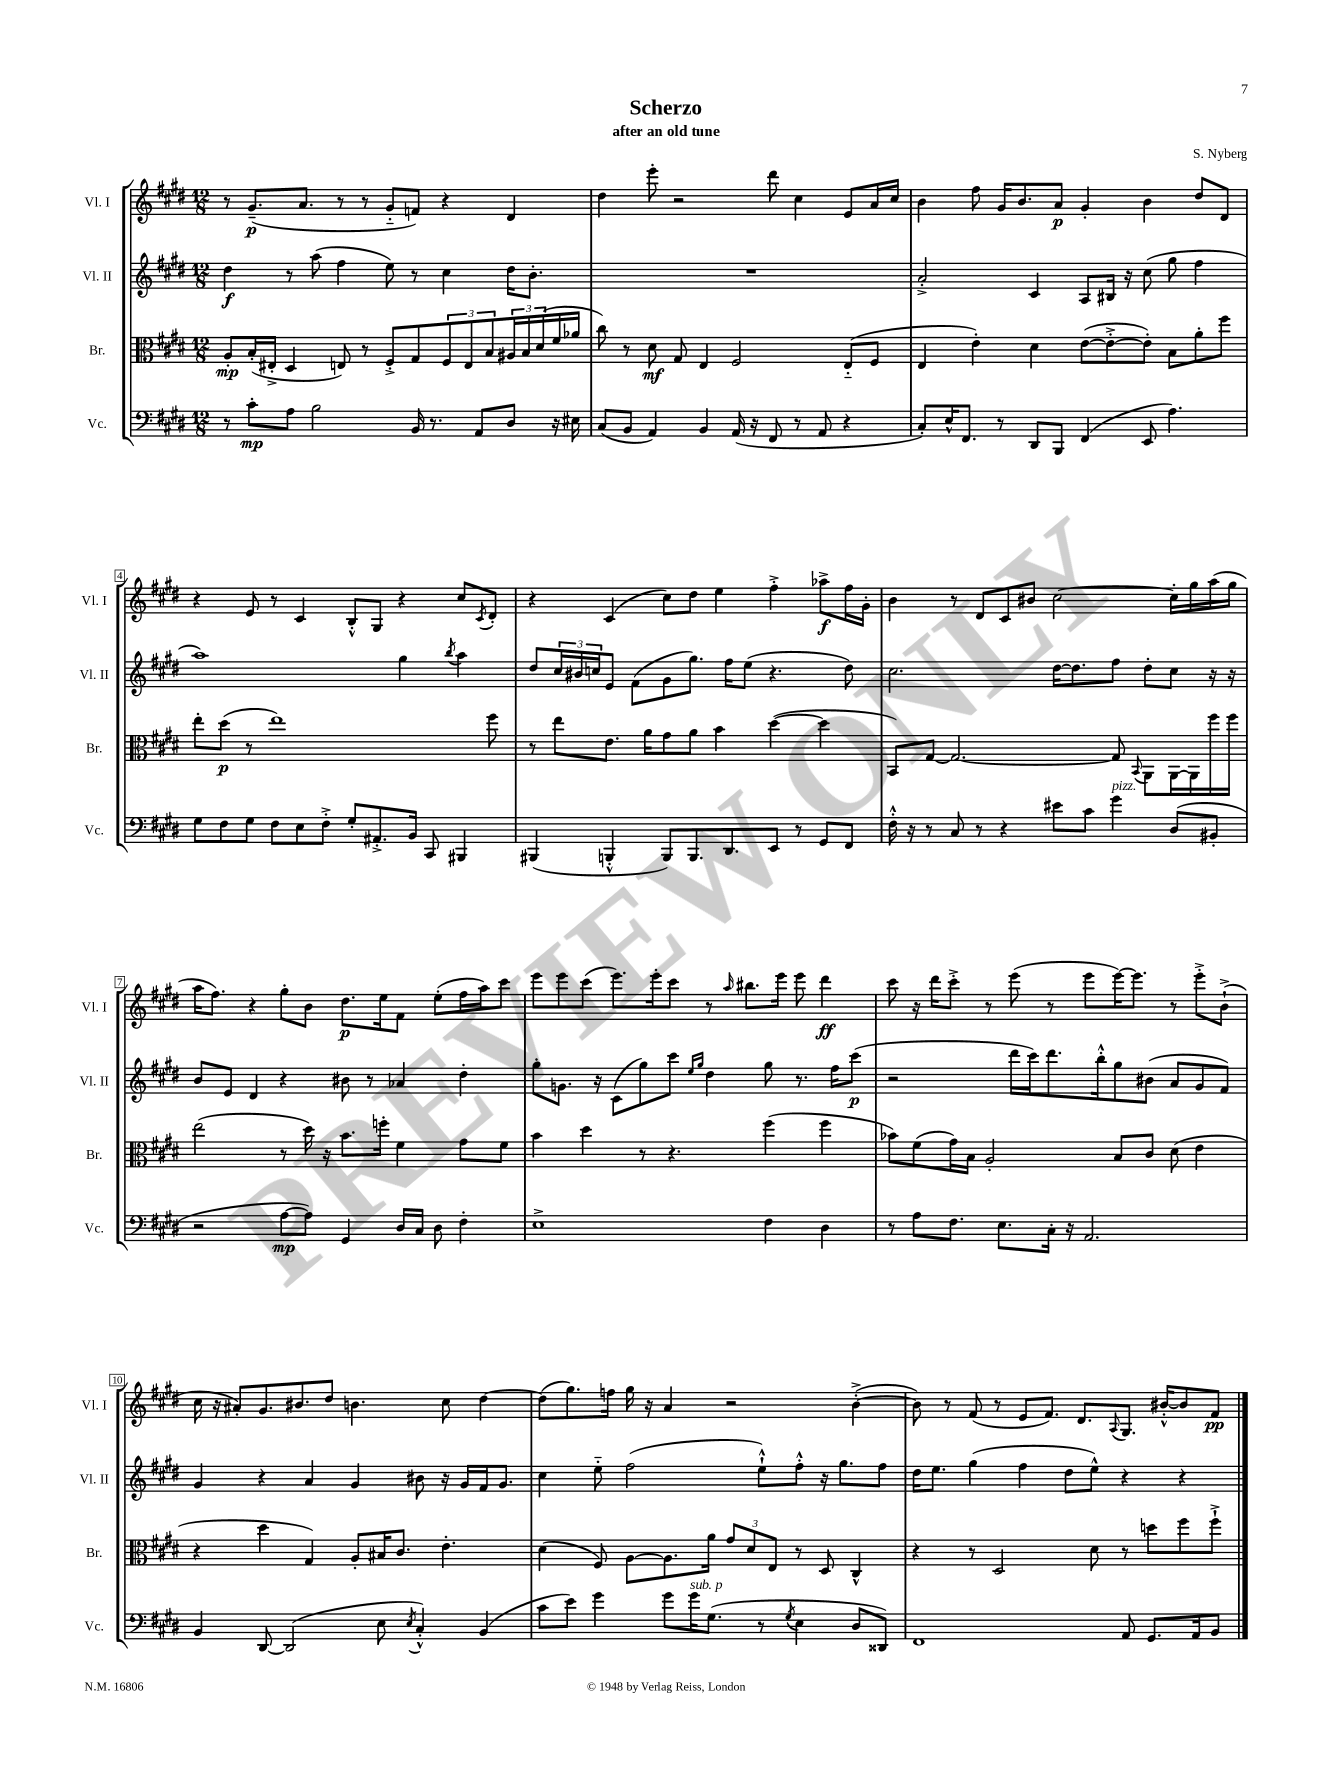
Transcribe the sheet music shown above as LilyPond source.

\header { title = "Scherzo" composer = "S. Nyberg" subtitle = "after an old tune" }
<<
\new StaffGroup <<
\new Staff = "s0" \with { instrumentName = "Vl. I" shortInstrumentName = "Vl. I" } {
    \clef treble \key e \major \numericTimeSignature \time 12/8
    r8 gis'8.--\p( a'8. r8 r8 gis'8-_ f'8) r4 dis'4 |
    dis''4 e'''8-. r2 dis'''8 cis''4 e'8 a'16 cis''16 |
    b'4 fis''8 gis'16 b'8. a'8\p gis'4-. b'4 dis''8 dis'8 |
    r4 e'8 r8 cis'4 b8-.-^ gis8 r4 cis''8 \acciaccatura { cis'8 } dis'8-. |
    r4 cis'4( cis''8) dis''8 e''4 fis''4-.-> aes''8->\f fis''16 gis'16-. |
    b'4 r8 dis'8 cis'8 bis'8 cis''2~ cis''16-. gis''16 a''16( gis''16 |
    a''16 fis''8.) r4 gis''8-. b'8 dis''8.\p e''16 fis'8 e''8-.( fis''16 a''16) cis'''8 |
    e'''8 e'''8 cis'''8( e'''8.) e'''16-. cis'''8 r8 \grace { a''16 } bis''8. e'''16 e'''8 dis'''4\ff |
    cis'''8 r16 dis'''16 cis'''8-.-> r8 e'''8( r8 e'''8 e'''16~) e'''8. r8 e'''8-.-> b'8-!->( |
    cis''16 r16 ais'8-.) gis'8. bis'8. dis''8 b'4. cis''8 dis''4~ |
    dis''8( gis''8.) f''16 gis''16 r16 a'4 r2 b'4~-.->( |
    b'8) r8 fis'8( r8 e'8 fis'8.) dis'8. \appoggiatura { a8 } gis8. bis'16~-.-^ bis'8 fis'8\pp \bar "|." |
}
\new Staff = "s1" \with { instrumentName = "Vl. II" shortInstrumentName = "Vl. II" } {
    \clef treble \key e \major \numericTimeSignature \time 12/8
    dis''4\f r8 a''8( fis''4 e''8) r8 cis''4 dis''16 b'8.-. |
    R1. |
    a'2-.-> cis'4 a8 bis16 r16 cis''8( gis''8 fis''4 |
    a''1) gis''4 \acciaccatura { b''8 } a''4 |
    dis''8 \tuplet 3/2 { cis''16 bis'16 c''16 } e'8 fis'8( gis'8 gis''8.) fis''16 e''8( r4. dis''8) |
    cis''2. dis''16~ dis''8. fis''8 dis''8-. cis''8 r16 r16 |
    b'8 e'8 dis'4 r4 bis'8 r8 aes'4 dis''4-. |
    gis''8-. g'8. r16 cis'8( gis''8) cis'''8 \grace { e''16 gis''16 } dis''4 gis''8 r8. fis''16 cis'''8\p( |
    r2 dis'''16 cis'''16) dis'''8. b''16-.-^ gis''8 bis'8( a'8 gis'8 fis'8) |
    gis'4 r4 a'4 gis'4 bis'8 r16 gis'16 fis'16 gis'8. |
    cis''4 e''8-_ fis''2( e''8-!-^) fis''8-.-^ r16 gis''8. fis''8 |
    dis''16 e''8. gis''4( fis''4 dis''8 e''8-^) r4 r4 \bar "|." |
}
\new Staff = "s2" \with { instrumentName = "Br." shortInstrumentName = "Br." } {
    \clef alto \key e \major \numericTimeSignature \time 12/8
    a8-.\mp b16-.( eis16-.-> dis4 e8) r8 fis8-.-> gis8 \tuplet 3/2 { fis8 e8 b8 } \tuplet 3/2 { ais16 b16 dis'16( } fis'16 aes'16 |
    cis''8) r8 dis'8\mf gis8 e4 fis2 e8-_( fis8 |
    e4 e'4-.) dis'4 e'8~( e'8~-.-> e'8-.) b8 a'8-. fis''8 |
    e''8-. dis''8\p( r8 e''1) fis''8 |
    r8 e''8 e'8. a'16 gis'8 a'8 b'4 dis''4~( dis''4 |
    b,8) gis8~ gis2.~ gis8 \appoggiatura { b,8 } a,8 a,16~ a,16 fis''16 fis''16 |
    e''2( r8 dis''16) r16 b'8. f''16-. fis'4 gis'8 fis'8 |
    b'4 dis''4 r8 r4. fis''4( fis''4 |
    bes'8) fis'8( gis'16) b16 a2-. b8 cis'8 dis'8( e'4 |
    r4 dis''4 gis4) a8-. bis16 cis'8. e'4.-. |
    dis'4( fis8) a8~ a8. a'16 \tuplet 3/2 { gis'8 dis'8 e8 } r8 dis8 cis4-^ |
    r4 r8 dis2 dis'8 r8 d''8 fis''8 fis''8-!-> \bar "|." |
}
\new Staff = "s3" \with { instrumentName = "Vc." shortInstrumentName = "Vc." } {
    \clef bass \key e \major \numericTimeSignature \time 12/8
    r8 cis'8-.\mp a8 b2 b,16 r8. a,8 dis8 r16 eis16 |
    cis8( b,8 a,4) b,4 a,16( r16 fis,8 r8 a,8 r4 |
    cis8-.) e16-^ fis,8. r8 dis,8 b,,8 fis,4( e,8 a4.) |
    gis8 fis8 gis8 fis8 e8 fis8-.-> gis8-. ais,8.-.-> b,16 cis,8 bis,,4 |
    bis,,4( b,,4-.-^ b,,8) b,,8. dis,8. e,8 r8 gis,8 fis,8 |
    fis16-.-^ r16 r8 cis8 r8 r4 eis'8 cis'8 gis'4^\markup { \italic "pizz." } dis8( bis,8-. |
    r2 a8~\mp a8) gis,4 dis16 cis16 dis8 fis4-. |
    e1-> fis4 dis4 |
    r8 a8 fis8. e8. cis16-. r16 a,2. |
    b,4 dis,8~ dis,2( e8 \acciaccatura { e8 } cis4-.-^) b,4( |
    cis'8 e'8) gis'4 gis'8 gis'16^\markup { \italic "sub. p" } gis8.( r8 \acciaccatura { gis8 } e4 dis8 disis,8) |
    fis,1 a,8 gis,8. a,16 b,8 \bar "|." |
}
>>
>>
\layout { \context { \Score \override BarNumber.stencil = #(make-stencil-boxer 0.1 0.3 ly:text-interface::print) } }
